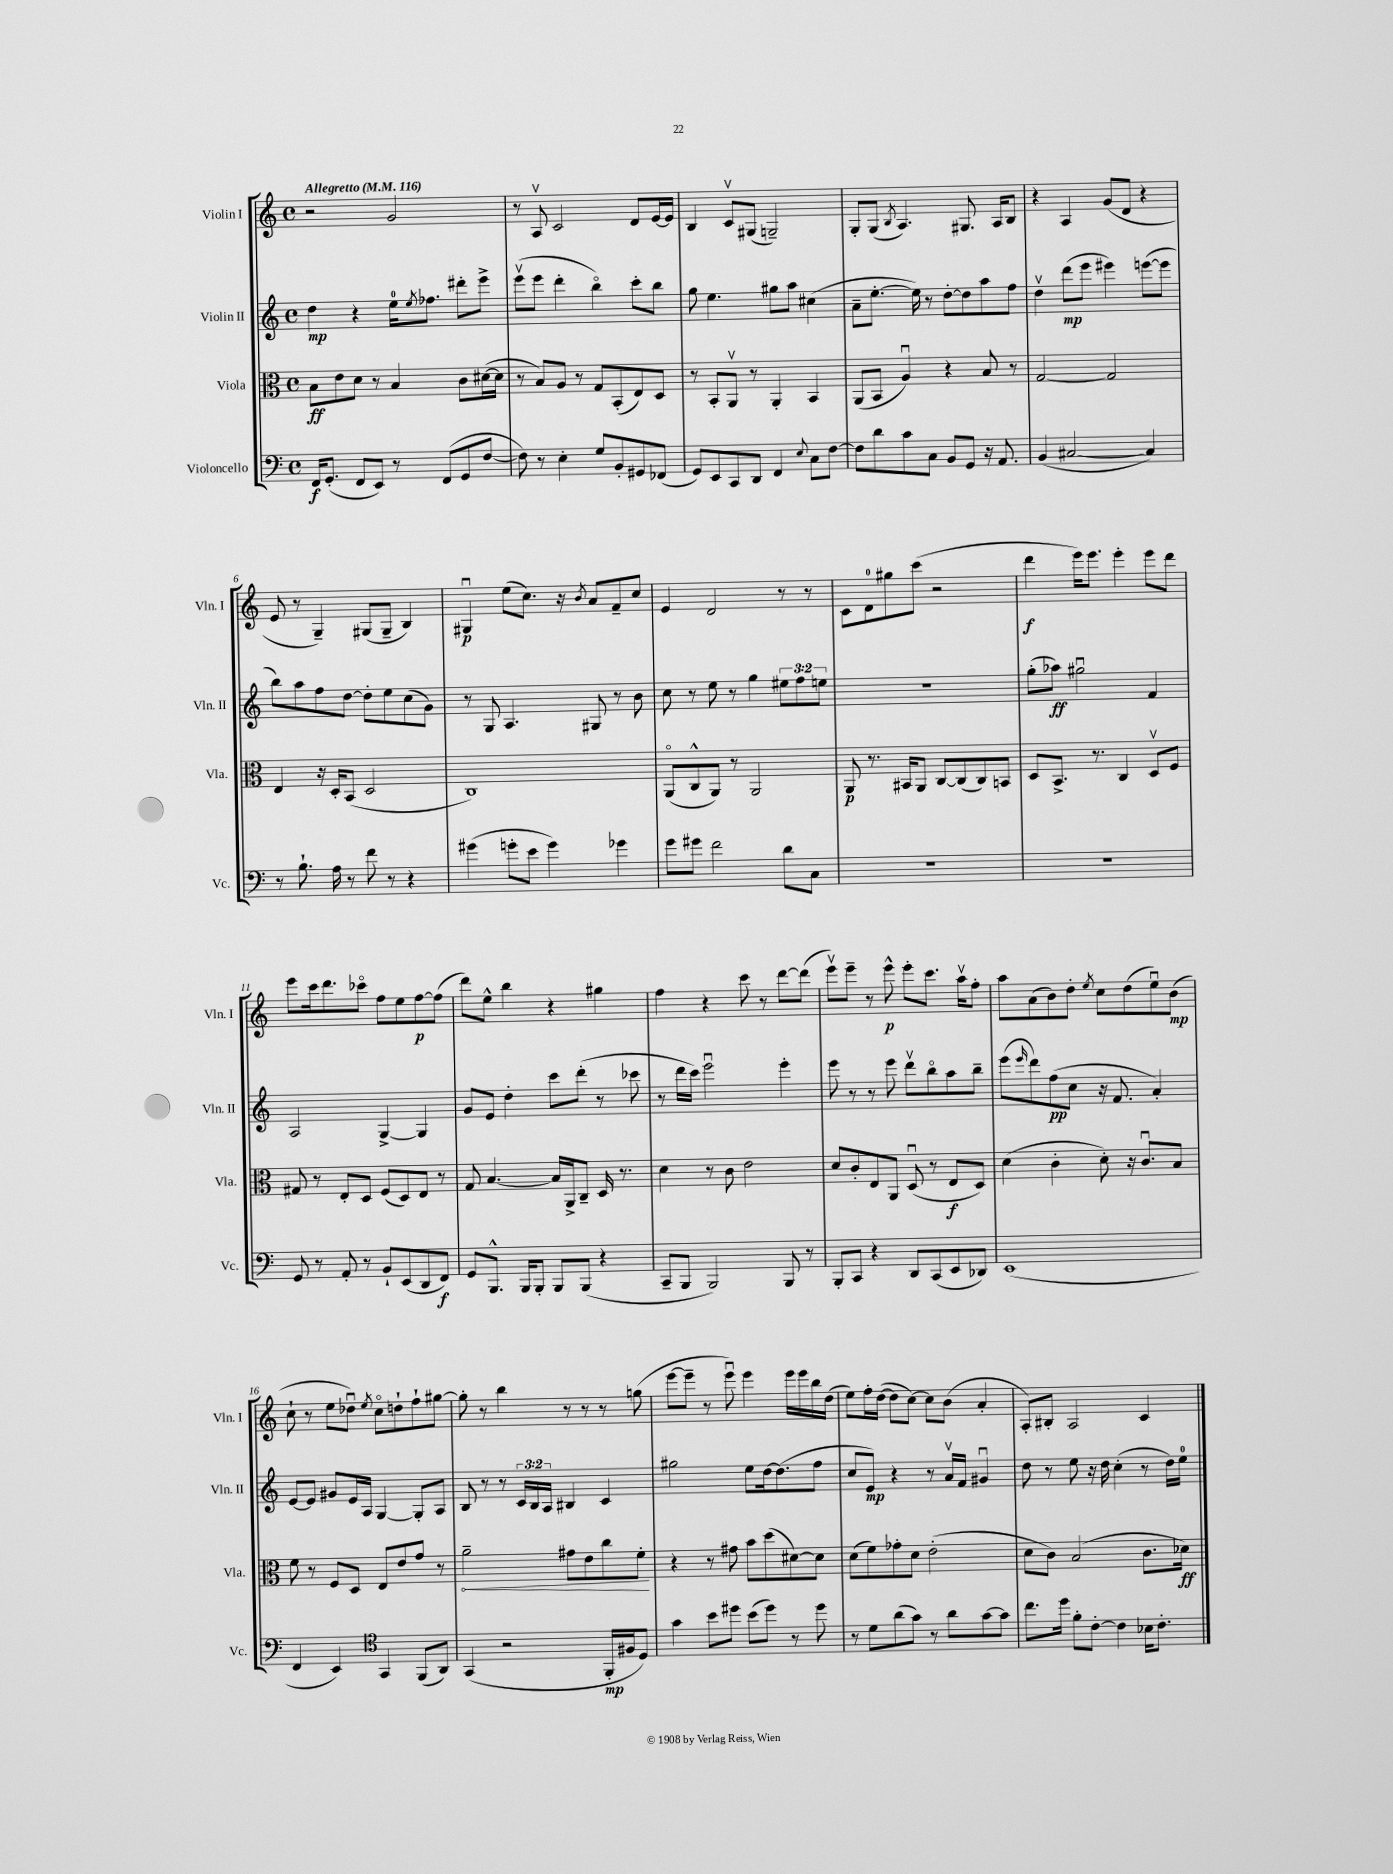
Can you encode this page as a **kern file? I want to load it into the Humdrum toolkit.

**kern	**kern	**kern	**kern
*staff4	*staff3	*staff2	*staff1
*clefF4	*clefC3	*clefG2	*clefG2
*k[]	*k[]	*k[]	*k[]
*M4/4	*M4/4	*M4/4	*M4/4
*met(c)	*met(c)	*met(c)	*met(c)
*MM116	*MM116	*MM116	*MM116
16FF/LK	8B\L	4dd\	2r
(8.GG'/J	.	.	.
.	8e\	.	.
8FF/L	8d\J	4r	.
8EE/J)	8r	.	.
8r	4B/	16ee\LK	2g/
.	.	8qee/	.
.	.	8.ff-\J	.
(8FF/L	.	.	.
8GG/	8c\L	8ddd#'\L	.
[8F/J	([16d#\L	8eee^\J	.
.	16d#\]JJ	.	.
=	=	=	=
8F\])	8r	(8eeev\L	8r
8r	8B/L)	8eee\J	8Av/
4E'\	8A/J	4ddd'\	2c/
.	8r	.	.
8G/L	8G/L	4bbo\)	.
8BB'/	(8BB'/	.	.
8GG#/	8E/)	8ccc'\L	8d/L
(8FF-/J	8D/J	8bb\J	[16e/L
.	.	.	16e/]JJ
=	=	=	=
8GG/L)	8r	8gg\	4B/
8EE/	8BB'/L	4.ee\	.
8CC/	8AAv/J	.	8cv/L
8DD/J	8r	.	(8G#/J
4FF/	4AA'/	8gg#\L	2G~/)
.	.	8aa\J	.
8qqE/	.	.	.
8C\L	4BB/	(4cc#\	.
[8F\J	.	.	.
=	=	=	=
8F\]L	(8AA/L	8a~\L	8G'/L
8d\	8BB/J	[8.ee'\J	(8G/J
.	.	.	8qB/
8c\	4Au/)	.	4.A/)
.	.	16ee\])	.
8C\J	.	8r	.
8BB/L	4r	[8dd'\L	.
8GG/J	.	8dd\]	8.G#/
16r	8B/	8aa\	.
8.AA/	.	.	16A/LK
.	8r	8ff\J	8B/J
=	=	=	=
(4BB/	[2G/	4ddv\	4r
[2C#/	.	(8ddd\L	4A/
.	.	8eee\J	.
.	2G/]	4eee#\)	(8g/L
.	.	.	8d/J
4C#/])	.	([8eee\L	4r
.	.	8eee\]J	.
=	=	=	=
8r	4E/	8bb\L)	8e/
8.B`\	.	8aa\	8r
.	16r	8ff\	4G~/)
16A\	16D'/LK	.	.
8r	(8BB/J	[8dd\J	.
8f\	2D/	8dd'\]L	(8G#/L
8r	.	8ee\	8G#~/J
4r	.	(8cc\	4B/)
.	.	8g\J)	.
=	=	=	=
(4g#\	1C)	8r	4G#u/
.	.	8G/	.
8g'\L	.	4.A/	(8ee\L
8e\J	.	.	8.cc\J)
4g\)	.	.	.
.	.	.	16r
.	.	.	8qb/
.	.	8G#/	8a/L
4g-\	.	8r	8f~/
.	.	8b\	8cc/J
=	=	=	=
8g\L	(8AAo/L	8cc\	4e/
8g#\J	8C^^/	8r	.
2f\	8AA/J)	8ee\	2d/
.	8r	8r	.
.	2AA/	4gg\	.
8d\L	.	12ee#\L	8r
.	.	12ff\	.
8C\J	.	.	8r
.	.	12ee\J	.
=	=	=	=
1r	8AA/	1r	8c\L
.	8.r	.	8d\
.	.	.	8gg#\
.	16BB#/LK	.	.
.	8AA/J	.	(8ccc\J
.	[8C/L	.	2r
.	(8C/]	.	.
.	8C/)	.	.
.	8BB/J	.	.
=	=	=	=
1r	8D/L	(8gg'\L	4ddd\
.	8.BB^/J	8aa-\J)	.
.	.	2gg#u\	16eee\LK)
.	8.r	.	8.eee\J
.	4C/	.	4eee'\
.	8Dv/L	4f/	8eee\L
.	8F/J	.	8ddd\J
=	=	=	=
8GG/	8G#/	2A/	8eee\L
8r	8r	.	16ccc\k
.	.	.	8.ddd\
8AA'/	8E'/L	.	.
8r	8D/J	.	8ccc-o\J
8BB`/L	(8F/L	[4G^/	8ff\L
(8EE/	8D/)	.	8ee\
8DD/	8E/J	4G/]	[8ff\
8FF/J)	8r	.	(8ff\]J
=	=	=	=
8GG/L	8G/	8g/L	8ddd\L)
8.BBB^^/J	[4.B/	8e/J	8ee^^\J
.	.	4dd'\	4bb\
16BBB/LK	.	.	.
8BBB'/J	.	.	.
8BBB/L	16B/]LL	8ccc\L	4r
.	16AA^/J	.	.
(8BBB/J	8C~/J	(8ddd'\J	.
4r	16D/	8r	4gg#\
.	8.r	.	.
.	.	8ccc-\	.
=	=	=	=
8CC~/L	4d\	8r	4ff\
8BBB/J	.	16ddd\LL	.
.	.	16ccc\JJ)	.
2BBB/)	8r	2eeeu\	4r
.	8c\	.	.
.	2e\	.	8ccc\
.	.	.	8r
8BBB/	.	4eee'\	[8ddd\L
8r	.	.	(8ddd\]J
=	=	=	=
8BBB'/L	8d/L	8eee\	8eeev\L)
8CC/J	8c'/	8r	8eee~\J
4r	8E/	8r	8r
.	8AA/J	8eee\	8eee^^\
8DD/L	(8Du/	8dddv\L	8eee'\L
(8CC/	8r	8bbo\	8.ccc\J
8EE/	8E/L	8aa\	.
.	.	.	16aav\LK
8DD-/J)	8D/J)	8bb~\J	8ff'\J
=	=	=	=
(1EE	(4d\	(8eee\L	8aa\L
.	.	16qqeee/	.
.	.	8ddd\)	(8a\
.	4c'\	(8ff\	8b\)
.	.	8cc\J	8dd'\J
.	.	.	8qee/
.	8d'\)	16r	8cc\L
.	.	8.f/	.
.	16r	.	(8dd\
.	8.cu/L	.	.
.	.	4a'/)	8eeu\)
.	8B/J	.	(8b\J
=	=	=	=
4FF/	8f\	[8e/L	8cc`\
.	8r	8e/]J	8r
4EE/)	8F/L	8g#/L	8ee\L
.	8D/J	16e/L	8dd-u\J)
.	.	16A/JJ	.
*clefC4	*	*	*
.	.	.	8qee/
4GG/	8E/L	[4G/	8cco\L
.	8e/	.	8dd`\
(8FF/L	8g/J	8G'/]L	8ff`\
8AA/J)	8r	8A/J	[8gg#\J
=	=	=	=
(4GG/	2a~\	8B/	8gg#'\]
.	.	8r	8r
2r	.	8r	4bb\
.	.	24c/LL	.
.	.	24B/	.
.	.	24A/JJ	.
.	8g#\L	4B#/	8r
.	8e\	.	8r
16FF'/LL	8cc\	4c/	8r
16F#/J	.	.	.
8D/J)	8f'\J	.	(8gg\
=	=	=	=
4g\	4r	2gg#\	[8eee\L
.	.	.	8eee~\]J
8b\L	8r	.	8r
8dd#\J	8g#\	.	8eeeu\)
(8b\L	8b\L	8ee\L	4eee\
8dd#\J)	(8dd\	[16dd\k	.
.	.	(8.dd\]	.
8r	[8d#\)	.	16eee\LL
.	.	.	16eee\
8dd#\	8d#\]J	8ff\J	16bb\
.	.	.	(16dd\JJ
=	=	=	=
8r	(8d\L	8cc/L	8ee\L)
8d\L	8f\)	8e/J)	16ff'\L
.	.	.	([16dd\JJ
(8a\	8g-'\	4r	8dd\]L
8g\J)	8d\J	.	[8cc\J)
8r	(2e'\	8r	8cc\]L
8a\L	.	16av/LL	(8b\J
.	.	16f/JJ	.
[8g\	.	4g#u/	4a'/
8g\]J	.	.	.
=	=	=	=
8.cc\L	8d\L	8dd\	8A'/L)
.	8c\J)	8r	8B#'/J
16dd\Jk	.	.	.
8f'\L	(2B/	8ee\	2A/
[8c'\J	.	16r	.
.	.	16dd\	.
4c\]	.	(4cc'\	.
16B-\LK	8.c\L	8r	4c/
8.c'\J	.	.	.
.	.	16dd\LL)	.
.	16d-\Jk)	16ee\JJ	.
==	==	==	==
*-	*-	*-	*-
